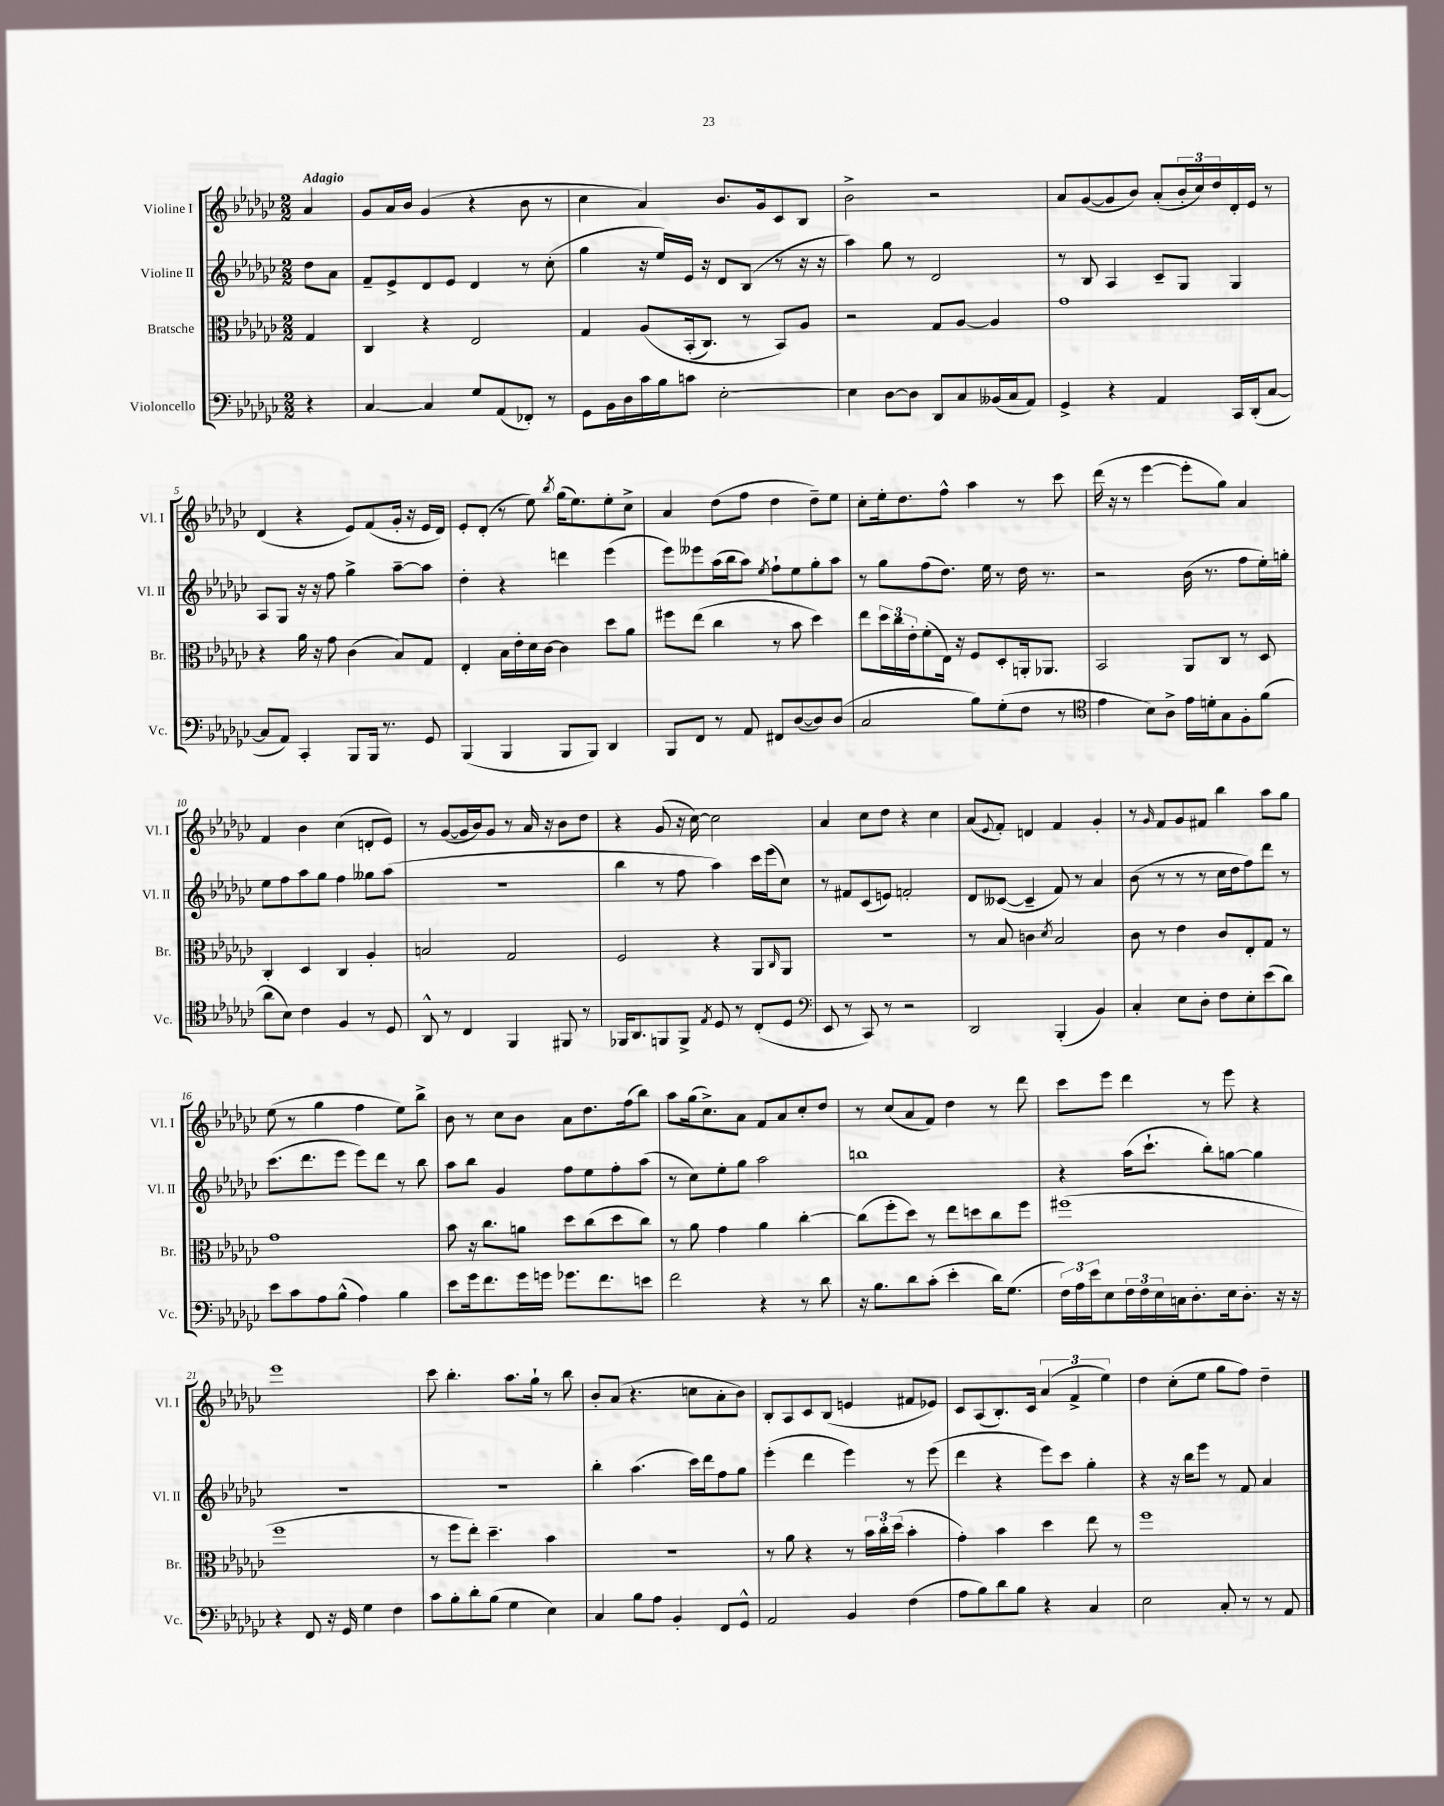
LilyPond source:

<<
\new StaffGroup <<
\new Staff = "s0" \with { instrumentName = "Violine I" shortInstrumentName = "Vl. I" } {
    \clef treble \key ges \major \numericTimeSignature \time 2/2 \partial 4 \tempo "Adagio"
    aes'4 |
    ges'8 aes'16 bes'16 ges'4( r4 bes'8 r8 |
    ces''4 aes'4) bes'8. ges'16 ces'8 bes8 |
    bes'2-> r2 |
    aes'8 ges'8~( ges'8 bes'8) aes'8-.( \tuplet 3/2 { bes'16-. ces''16) des''16 } des'16-. ees'16 r8 |
    des'4( r4 ees'8) f'8( ges'16-. r16 ees'16 des'16) |
    ees'8-. des'8-.( r8 ees''8) \acciaccatura { bes''8 } ges''16( ees''8.) ees''8-. ces''8-> |
    aes'4 des''8( f''8 des''4 des''8--) ees''8 |
    ces''8-. ees''16-. des''8. f''8-^ aes''4 r8 ces'''8 |
    des'''16( r16 r8 ees'''4~ ees'''8-. ges''8) aes'4 |
    f'4 bes'4 ces''4( d'8-. ees'8) |
    r8 ges'8~( ges'16 bes'16) ges'8 r8 aes'16 r16 bes'8 des''8 |
    r4 ges'8( r16 ces''16~) ces''2 |
    aes'4 ces''8 des''8 r4 ces''4 |
    aes'8( \appoggiatura { ees'8 } f'8-.) d'4 f'4 ges'4-. |
    r8 \grace { ges'16 } f'8 ges'8 fis'8 bes''4 aes''8 ges''8 |
    ees''8( r8 ges''4 f''4 ees''8) bes''8-> |
    bes'8 r8 ces''8 bes'8 aes'8 des''8. f''16( bes''8) |
    aes''8 ges''16( ces''8.->) aes'8 f'8 aes'8 ces''8-. des''8 |
    r8 ces''8( aes'8 f'8) des''4 r8 des'''8 |
    ces'''8 ees'''8 des'''4 r8 ees'''8 r4 |
    ees'''1 |
    ces'''8 bes''4.-. aes''8. ges''16-! r8 bes''8 |
    bes'8-. aes'8( r4. c''8 aes'8-. bes'8) |
    bes8-. aes8 ces'8 bes8( e'4 fis'8 ees'8) |
    ces'8 aes8( bes8.-.) ces'16 \tuplet 3/2 { aes'4( f'4-> ees''4) } |
    des''4 ces''8-.( ees''8 ges''8 f''8) des''4-- \bar "|." |
}
\new Staff = "s1" \with { instrumentName = "Violine II" shortInstrumentName = "Vl. II" } {
    \clef treble \key ges \major \numericTimeSignature \time 2/2 \partial 4
    des''8 aes'8 |
    f'8-- ees'8-> des'8 ees'8 des'4 r8 ces''8-.( |
    ges''4 r16 ees''16) ees'16 r16 des'8 bes8( r8 r16 r16 |
    aes''4) ges''8 r8 des'2 |
    r8 bes8 aes4 ces'8-- ges8 ges4 |
    aes8 ges8 r16 r16 f''8 ges''4-> aes''8~-- aes''8 |
    des''4-. r4 d'''4 ees'''4( |
    ees'''8) eeses'''8 aes''16( bes''16 aes''8) \acciaccatura { ees''8 } f''8-! ees''8 ges''8-. aes''8 |
    r8 ges''8 f''8( des''8.) ees''16 r8 des''16 r8. |
    r2 bes'16( r8. f''8 ees''16-.) g''16-. |
    ees''8 f''8 aes''8 ges''8 f''4 geses''8 aes''8( |
    R1 |
    bes''4 r8 f''8 aes''4) ces'''16 ees'''16( ces''8) |
    r8 fis'8 ces'8( e'8) f'2-. |
    des'8 ceses'8~( ceses'4-- f'8) r8 aes'4 |
    bes'8( r8 r8 r8 ces''16 des''16 f''8) des'''8 r8 |
    ces'''8.( des'''8. ees'''8 ees'''8) des'''8 r8 bes''8 |
    aes''8 bes''8 ges'4 f''8 ees''8 f''8-. aes''8( |
    r8 ces''8) ees''8-. ges''8 aes''2 |
    b''1 |
    r4 aes''16( ces'''8.-! bes''8-.) g''8~ g''4 |
    R1 |
    r1 |
    bes''4-. aes''4.( ces'''16) des'''16 f''8 ges''8 |
    ees'''4-.( des'''4 ees'''4) r8 ees'''8( |
    des'''4 r4 ees'''8) ces'''8 ges''4-. |
    r4 r16 bes''16 ees'''8 r8 f'8 aes'4 \bar "|." |
}
\new Staff = "s2" \with { instrumentName = "Bratsche" shortInstrumentName = "Br." } {
    \clef alto \key ges \major \numericTimeSignature \time 2/2 \partial 4
    ges4 |
    ces4 r4 ees2 |
    ges4 aes8\( bes,16-.( ces8.) r8 bes,8\) aes8 |
    r2 ges8 aes8~ aes4 |
    ges'1 |
    r4 aes'16 r16 ges'8 ces'4( bes8) ges8 |
    ees4-. bes16 ees'16-. des'16 ces'16~ ces'4 des''8 aes'8 |
    fis''8 ees''8( ces''4 r8 bes'8 des''4) |
    ees''8 \tuplet 3/2 { des''16 ces''16 ees'16-. } f'8-.( ees16) r16 f8 des8-. a,16-. aes,8. |
    bes,2 aes,8 ces8 r8 des8 |
    ces4-. des4 ces4 aes4-. |
    b2 ges2 |
    f2 r4 aes,8 \grace { ces16 } aes,8 |
    R1 |
    r8 bes8 c'4 \acciaccatura { des'8 } bes2 |
    ces'8 r8 ees'4 ces'8 ees8-. ges8 r8 |
    ges'1 |
    bes'8 r16 ces''8. a'8 des''8 ces''8( des''8 ces''8) |
    r8 aes'8 ges'4 aes'4 ces''4~-. |
    ces''8( f''8-. des''8) r8 ees''8 d''8 ces''8 f''8 |
    fis''1( |
    f''1 |
    r8 f''8 ees''8-.) des''4.-- bes'4 |
    r1 |
    r8 aes'8 r4 r8 \tuplet 3/2 { bes'16 ces''16-. des''16( } bes'4-. |
    ges'4-.) bes'4 des''4 ees''8 r8 |
    f''1 \bar "|." |
}
\new Staff = "s3" \with { instrumentName = "Violoncello" shortInstrumentName = "Vc." } {
    \clef bass \key ges \major \numericTimeSignature \time 2/2 \partial 4
    r4 |
    ces4~ ces4 ges8 aes,8( fes,8-.) r8 |
    ges,8 bes,16 des16 ces'16 bes16 c'8 ees2~-. |
    ees4 des8~ des8 des,8 ces8 beses,16( ces16 aes,8) |
    ges,4-> r4 aes,4 ces,16 des,16-.( ces8~ |
    ces8 aes,8) ces,4-. bes,,8 bes,,16 r8. ges,8 |
    bes,,4( bes,,4 bes,,8 bes,,8) des,4 |
    bes,,8 f,8 r8 aes,8 fis,8 des8~( des8) des8( |
    ces2 bes8) ges8-.( f8 r8 |
    \clef tenor ees'4 bes8) aes8-> ees'16 d'16-. ges8 f8-. f'8( |
    aes'8 bes8) ces'4 f4 r8 des8 |
    aes,8-^ r8 ces4 f,4 fis,8 r8 |
    fes,16 aes,8. f,8 f,8-> \acciaccatura { ees8 } des8 r8 ces8-.( des8 |
    \clef bass ees,8 r8 ces,8) r8 r2 |
    des,2 bes,,4-.( bes,4) |
    ces4-. ees8 des8-. f8 ees8-. ees'8( des'8) |
    ees'8 ces'8 aes8 bes8-^( aes4) bes4 |
    ees'8 ges'16 f'8. ges'16 g'16 ges'8. f'8. e'8 |
    f'2 r4 r8 des'8 |
    r16 bes8. des'8 ces'8-.( ees'4-. des'16) ges8.( |
    \tuplet 3/2 { f16) aes16 ees'16 } ees8 \tuplet 3/2 { f16 f16 ees16 } c16 des8.-. ees16 des8.-. r16 r16 |
    r4 f,8 r16 ges,16 ges4 f4 |
    ces'8 bes8-. des'8-. bes8( ges4 ees4) |
    ces4 bes8 aes8 bes,4-. f,8 ges,8-^ |
    aes,2 bes,4 f4( |
    aes8 bes8) des'8 bes8 r4 ces4 |
    ees2 ces8-. r8 r8 aes,8 \bar "|." |
}
>>
>>
